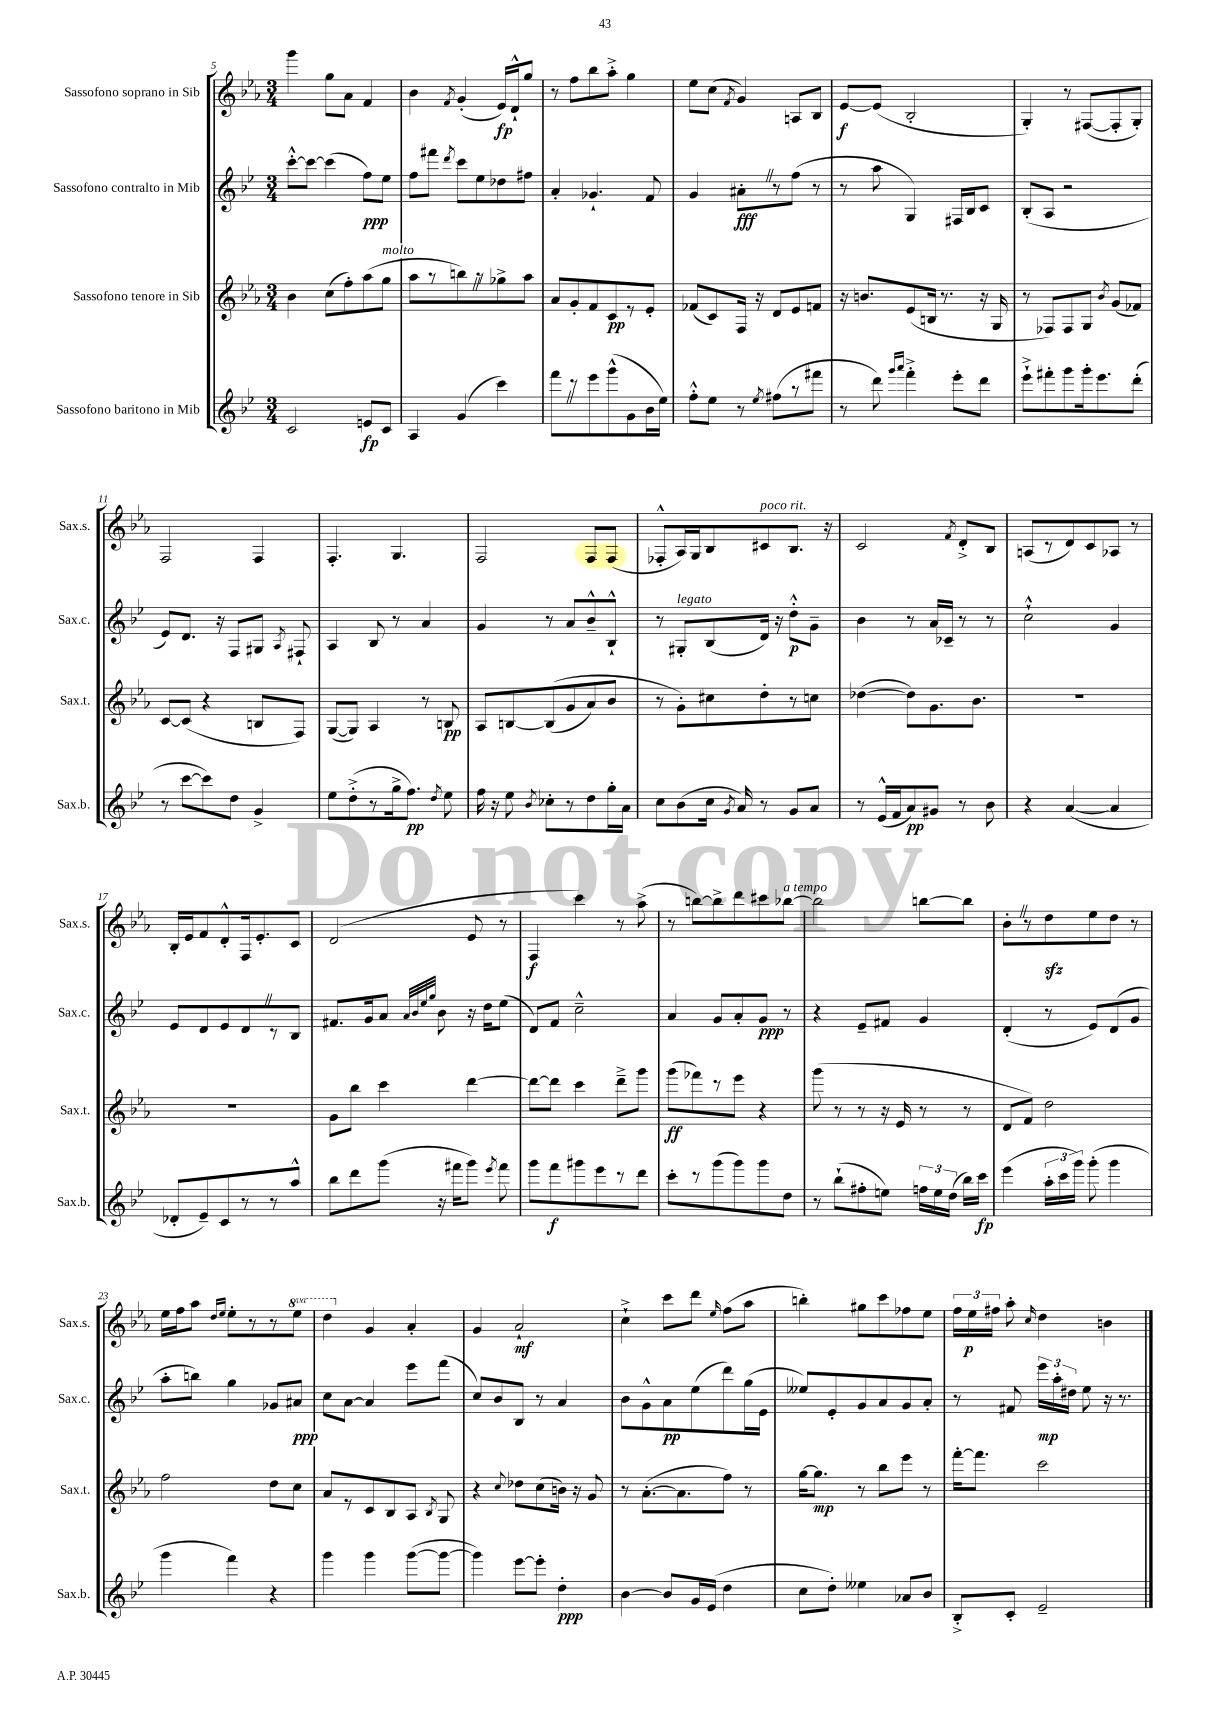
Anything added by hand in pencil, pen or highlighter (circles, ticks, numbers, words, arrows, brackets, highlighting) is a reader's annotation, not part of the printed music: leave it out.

**kern	**kern	**kern	**kern
*staff4	*staff3	*staff2	*staff1
*clefG2	*clefG2	*clefG2	*clefG2
*k[b-e-]	*k[b-e-a-]	*k[b-e-]	*k[b-e-a-]
*M3/4	*M3/4	*M3/4	*M3/4
2c	4b-	[8ccc'^^	4ggg
.	.	8ccc_	.
.	(8cc	(4ccc]	8gg
.	8ff')	.	8a-
8e	(8aa-	8ff)	4f
8c	8gg	8ee-	.
=	=	=	=
4A	8aa-	8ff	4b-
.	8r	8fff#	.
.	.	8qddd	8qf
(4g	8bb)	8ccc	(4g'
.	8r	8ee-	.
4ccc)	8gg-^	8dd-	16e-)
.	.	.	16d`^^
.	8aa-	8ff#	8gg
=	=	=	=
8fff	8a-	4a'	8r
8r	8g'	.	8ff
8eee-	8f	4.g-`	8bb-
(8ggg^^	8c	.	8aa-'^
8g	8r	.	4gg
16b-	8e-'	8f	.
16ee-)	.	.	.
=	=	=	=
8ff'^^	(8f-	4g	8ee-
8ee-	8c)	.	(8cc
.	.	.	8qf
8r	16F	8a#'	4g)
.	16r	.	.
8qee-	.	.	.
(8ff#	8d	8r	.
8r	8e-	(8ff	8A
8fff#	8f	8r	8B-
=	=	=	=
8r	16r	8r	[8e-
.	8.b	.	.
8ddd)	.	8aa	(8e-]
16qqggg	.	.	.
16qqaaa	.	.	.
4fff'^	(8e-	4G)	2B-'
.	16B	.	.
.	8.r	.	.
8eee-'	.	16F#	.
.	.	16B-	.
8ddd	16r	8c	.
.	16G	.	.
=	=	=	=
8eee-`^	8r	(8B-'	4G')
8fff#'	8F-)	8A	.
8ggg	8F-	2r	8r
16ggg'	8G	.	([8F#
8.eee-	.	.	.
.	8qb-	.	.
.	(8g	.	8F#']
(8ddd'	8f-)	.	8G')
=	=	=	=
8r	[8c	8e-)	2F
[8ccc	(8c]	8.d	.
8ccc])	4r	.	.
.	.	16r	.
8dd	.	8F	.
4g^	8B	8G#	4F
.	.	8qA	.
.	8F)	8F#`	.
=	=	=	=
8ee-	([8G	4A	4.F'
(8dd'^	8G])	.	.
8r	4A-	8B-	.
16gg^	.	8r	4.G
8.ff)	.	.	.
.	8r	4a	.
8qdd	.	.	.
8ee-	8B	.	.
=	=	=	=
16ff	8A-	4g	2F
16r	.	.	.
8ee-	[8B	.	.
8qb-	.	.	.
8cc-'	&((8B]	8r	.
8r	8g	8a	.
8dd	8a-)	8b-~^^	8F
16gg'	8b-	8B-`^^	(8F
16a	.	.	.
=	=	=	=
8cc	8r	8r	8F-'^^
(8b-	8g'&)	8G#'	16A-)
.	.	.	16G
16cc	8cc#	(8B-	8B-
8qg	.	.	.
16a)	.	.	.
8r	8dd'	16d)	8c#
.	.	16r	.
8g	8r	8dd'^^	8.B-
8a	8cc	8g~	.
.	.	.	16r
=	=	=	=
8r	([4dd-	4b-	2c
(16e-^^	.	.	.
16f	.	.	.
8a)	8dd-])	8r	.
8g#	8.g	16a	.
.	.	16c-~	.
.	.	.	8qf
8r	.	8r	8d'^
.	8.b-	.	.
8b-	.	8r	8B-
=	=	=	=
4r	2.r	2cc`^^	(8A
.	.	.	8r
([4a	.	.	8d)
.	.	.	8c
4a]	.	4g	8A-
.	.	.	8r
=	=	=	=
8d-'	2.r	8e-	16B-'
.	.	.	16e-
8e-~)	.	8d	8f
8c	.	8e-	8d'^^
8r	.	8d	16F
.	.	.	8.e-'
8r	.	8r	.
8aa^^	.	8B-	8c
=	=	=	=
8bb-	8g	8.f#	(2d
8ddd	8bb-	.	.
.	.	16g	.
(8ggg	4ccc	8a	.
.	.	32qqa	.
.	.	32qqb-	.
.	.	32qqee-	.
.	.	32qqgg	.
16r	.	8b-	.
16fff#	.	.	.
8ggg)	[4ddd	16r	8e-
.	.	16dd	.
8qeee-	.	.	.
8fff#	.	(8ee-	8r
=	=	=	=
8ggg	8ddd_	8d)	4F
8fff	8ddd]	8f	.
8ggg#	4ccc	2cc~^^	4ccc)
8eee-	.	.	.
8r	8ddd~^	.	8r
8ddd	8ggg	.	(8aa-^
=	=	=	=
8ccc'	(8ggg	4a	8r
8r	8fff-)	.	[8bb)
(8ggg	8r	8g	8bb^]
8ggg)	8eee-	8a'	8ddd
8ggg	4r	8g	8ccc#
8dd	.	8r	[8bb-
=	=	=	=
8r	(8ggg	4r	2bb-]
(8bb-`	8r	.	.
8ff#'	8r	8e-~	.
8ee)	16r	8f#	.
.	16e-	.	.
24ff	8r	4g	[8bb
24ee	.	.	.
(24dd	.	.	.
16bb-)	8r	.	8bb]
16ccc	.	.	.
=	=	=	=
(4eee-	8d	(4d'	8b-'
.	8f)	.	8r
24aa'	2dd	8r	8dd
24ccc	.	.	.
24ggg)	.	.	.
(8ggg'	.	8e-)	8ee-
4ggg	.	(8d	8dd
.	.	8g	8r
=	=	=	=
4ggg	2ff	8aa'	16ee-
.	.	.	16ff
.	.	8bb)	8aa-
.	.	.	16qqdd
.	.	.	16qqee-
4fff)	.	4gg	8ee-'
.	.	.	8r
4r	8dd	8g-	8r
.	8cc	8a#	8eee-
=	=	=	=
4ggg	8a-	8cc	4ddd
.	8r	[8a	.
4ggg	8c	4a]	4g
.	8B-	.	.
([8ggg	8A-	8eee-	4a-'
.	8qB-	.	.
8ggg_	8G	(8fff	.
=	=	=	=
4ggg])	4r	8cc)	4g
.	.	8b-	.
.	8qqcc	.	.
[8eee-	8dd-	8B-	2a-`
8eee-']	(8cc	8r	.
4dd'	16b)	4a	.
.	16r	.	.
.	8g	.	.
=	=	=	=
[4b-	8r	8b-	4cc`^
.	([8.a-'	8g^^	.
8b-]	.	8a	8ccc
.	8.a-]	.	.
16g	.	(8ee-	8ddd
(16e-	.	.	.
.	.	.	16qqee-
4dd	8ff)	8ddd)	(8ff
.	8r	(16gg	8aa-
.	.	16e-	.
=	=	=	=
8cc	[16gg	8ee--)	4bb')
.	8.gg]	.	.
8dd')	.	8e-'	.
4ee--	8r	8g	8gg#
.	8bb-	8a	8ccc
8a-	8eee-	8g	8ff-
8b-	8r	8a'	8ee-
=	=	=	=
8B-'^	[16fff'	8r	24ff
.	.	.	24ee-
.	8.fff]	.	.
.	.	.	24ff#
8c'	.	8f#	8aa-'
.	.	.	16qqcc
2e-~	2ccc	24eee-	4dd
.	.	24aa'	.
.	.	24dd#	.
.	.	8ee-	.
.	.	16r	4b
.	.	8.r	.
==	==	==	==
*-	*-	*-	*-
